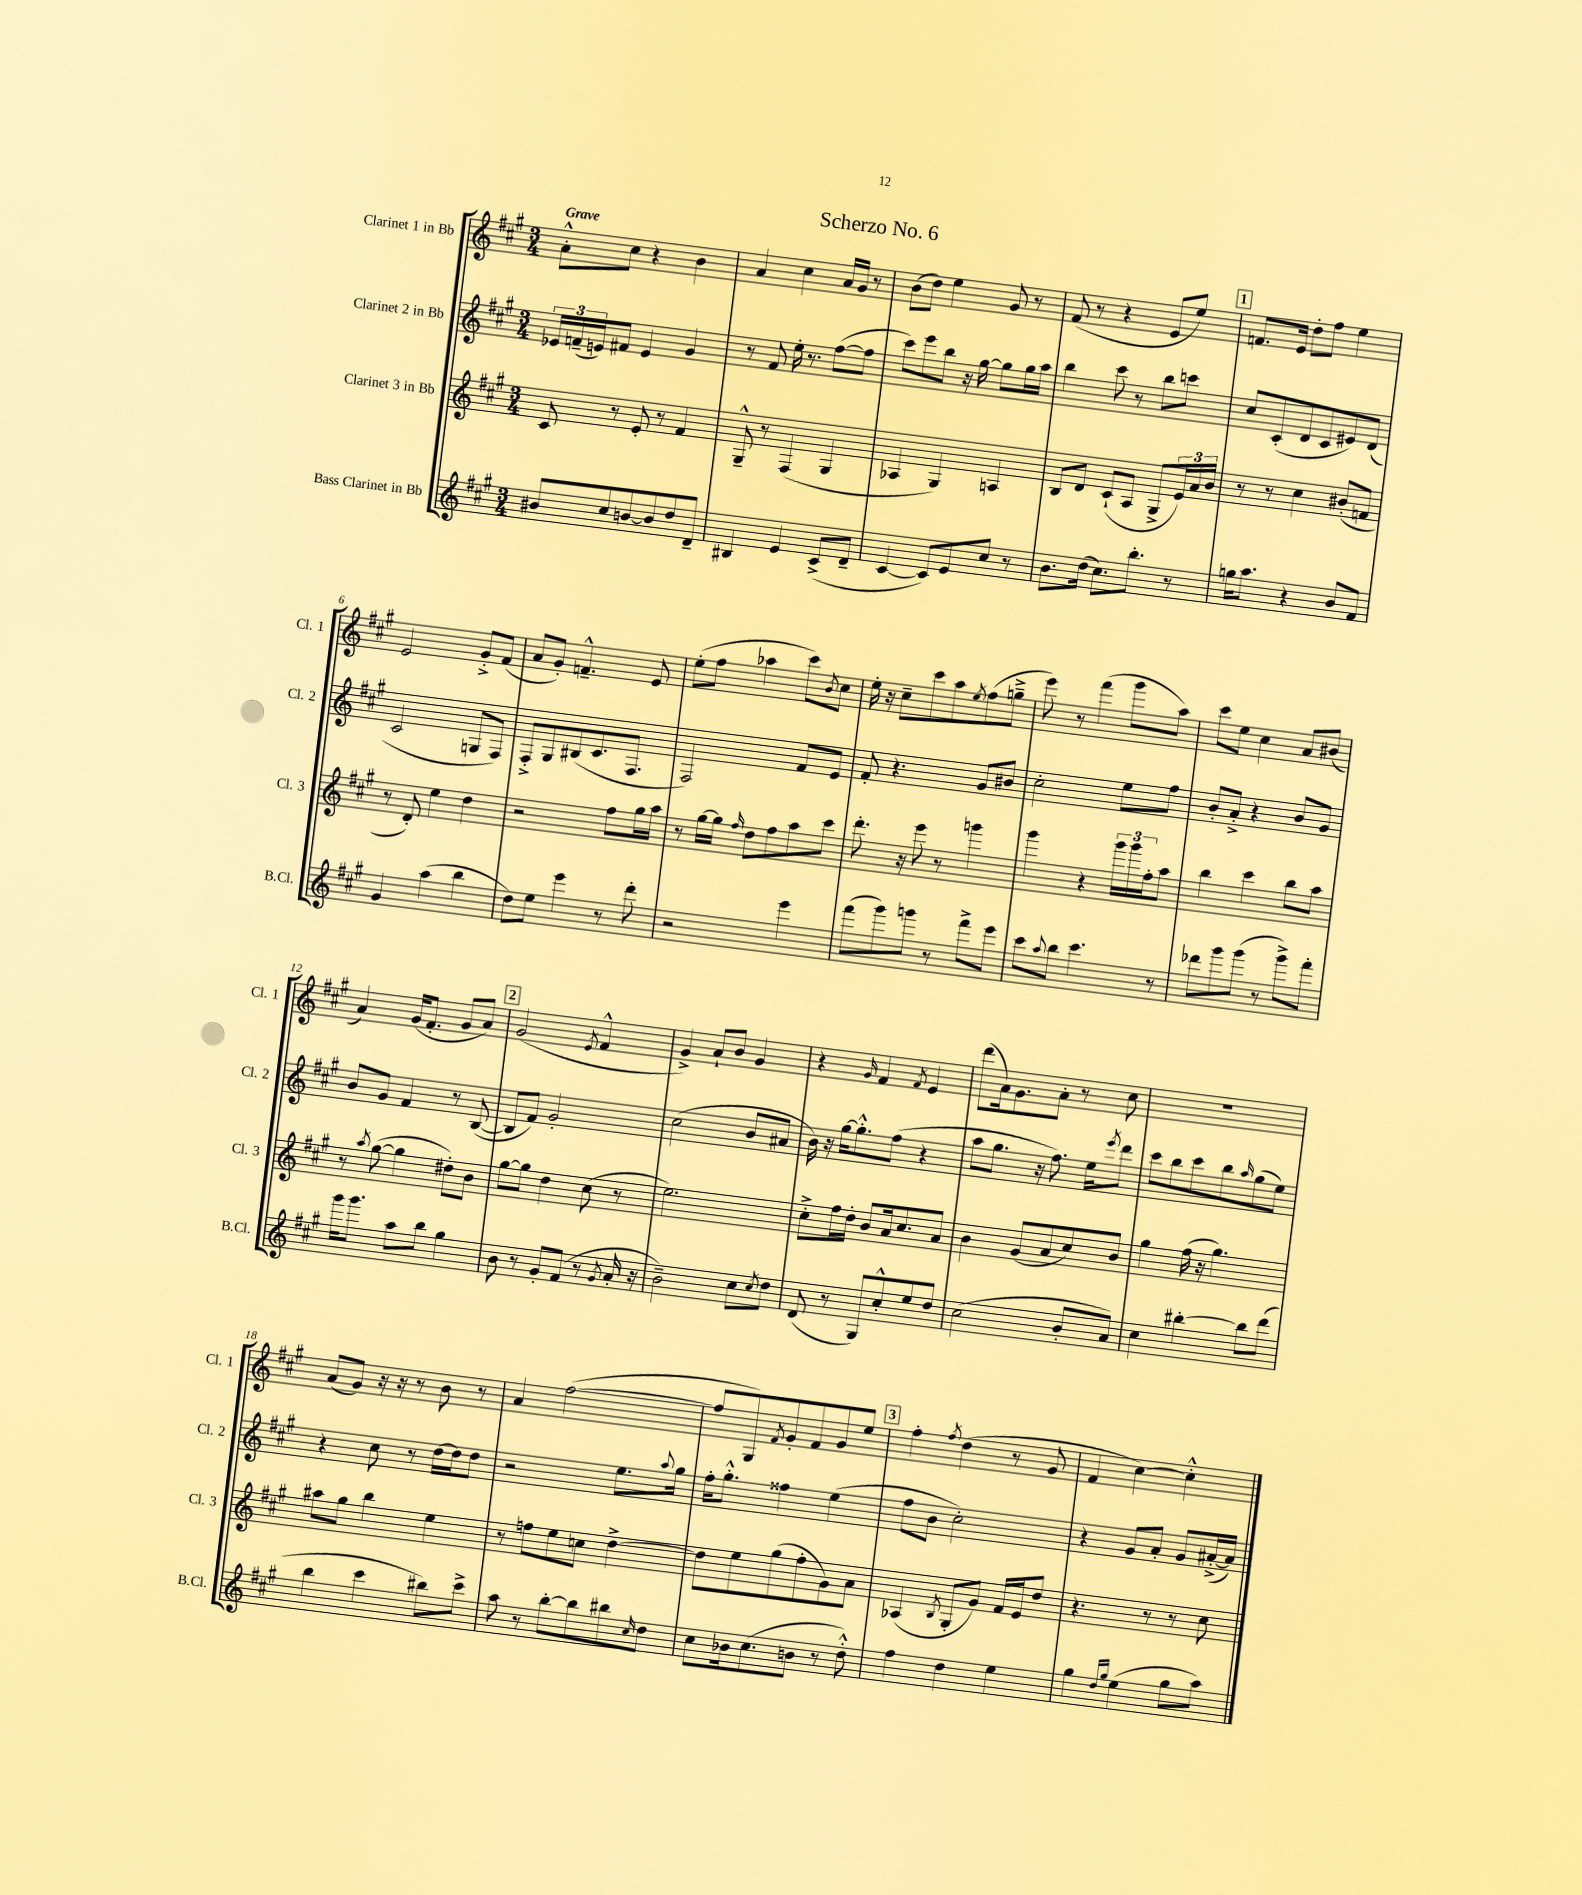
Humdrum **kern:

**kern	**kern	**kern	**kern
*staff4	*staff3	*staff2	*staff1
*clefG2	*clefG2	*clefG2	*clefG2
*k[f#c#g#]	*k[f#c#g#]	*k[f#c#g#]	*k[f#c#g#]
*M3/4	*M3/4	*M3/4	*M3/4
8b#	8c#	24e-	8a'^^
.	.	(24f~	.
.	.	24e)	.
8cc#	8r	8f#	8cc#
[8b	8e'	4e	4r
8b]	8r	.	.
8dd	4f#	4g#	4b
8d~	.	.	.
=	=	=	=
4B#	8G#~^^	8r	4a
.	8r	8f#	.
4e	(4F#	16ee'	4cc#
.	.	8.r	.
(8c#^	4G#	([8ff#	16a
.	.	.	16g#
8d~	.	8ff#]	8r
=	=	=	=
[4c#	4A-	8ccc#)	(8b
.	.	8eee	8dd)
8c#])	4G#)	8bb	4ee
8e	.	16r	.
.	.	[16gg#	.
8cc#	4A	8gg#]	8g#
8r	.	16gg#	8r
.	.	16aa	.
=	=	=	=
8.b	8B	4bb	(8f#
.	8d	.	8r
(16dd	.	.	.
8.cc#)	(8c#`	8ccc#	4r
.	8A	8r	.
8.bb'	.	.	.
.	8G#^	8bb	8e
8r	24e)	8ccc	8ee)
.	24a	.	.
.	24b	.	.
=	=	=	=
16gg	8r	8cc#	8.f
8.aa	.	.	.
.	8r	(8c#'	.
.	.	.	16e
4r	4cc#	8d	8dd'
.	.	8c#	8ff#
8b	(8b#'	8e#)	4ee
8f#	8f	(8d	.
=	=	=	=
4g#	8r	2c#	2e
.	8d')	.	.
(4aa	4ee	.	.
4bb	4dd	8G	8g#'^
.	.	8F#)	(8f#
=	=	=	=
8dd)	2r	8F#'^	8a
8ee	.	8G#	8g#')
4eee	.	(8B#	4.f~^^
.	.	8.c#	.
8r	8ff#	.	.
.	.	8.F#	.
8ddd'	16gg#	.	8e
.	16aa	.	.
=	=	=	=
2r	8r	2F#)	(8ee'
.	[16gg#	.	8ff#
.	16gg#]	.	.
.	16qqff#	.	.
.	8dd	.	4aa-
.	8ff#	.	.
4eee	8aa	8f#	8ccc#)
.	.	.	8qb
.	8ccc#	8e	8cc#
=	=	=	=
(8fff#	8.ddd'	8f#'	16ee'
.	.	.	16r
8ggg#)	.	4.r	8cc#~
.	16r	.	.
8ggg	8eee	.	8ccc#
8r	8r	.	8aa
.	.	.	8qee
8fff#^	4ggg	8g#	(8ff#
8eee	.	8b#	8gg~^
=	=	=	=
8ccc#	4ggg#	2cc#'	8eee)
8qqaa	.	.	.
8bb	.	.	8r
4.ccc#	4r	.	(4fff#
.	24ggg#	8ee	8ggg#
.	24ggg#	.	.
.	24ff#'	.	.
8r	8aa	8ff#	8aa)
=	=	=	=
8ddd-	4bb	8b'	8ccc#
8ggg#	.	8a'^	8ee
(8ggg#	4ccc#	4r	4cc#
8r	.	.	.
8ggg#^)	8bb	8b	8a
8fff#'	8aa	8g#	(8b#
=	=	=	=
16ggg#	8r	8b	4a)
8.ggg#	.	.	.
.	8qaa	.	.
.	([8gg#	8g#	.
8aa	4gg#]	4f#	(16g#
.	.	.	8.f#'
8bb	.	.	.
4gg#	8dd#')	8r	8g#
.	8b	([8B	8a)
=	=	=	=
8b	[8gg#	8B]	(2g#
8r	8gg#]	8f#)	.
8g#'	4dd	2g#'	.
(8f#	.	.	.
.	.	.	8qe
8r	(8cc#	.	4f#^^
8qg#	.	.	.
16a'	8r	.	.
16r	.	.	.
=	=	=	=
2b~)	2.ee)	(2cc#	4g#^)
.	.	.	8a`
.	.	.	8b
8cc#	.	8b	4g#
8qcc#	.	.	.
8dd	.	8a#	.
=	=	=	=
(8d	8cc#'^	16b)	4r
.	.	16r	.
8r	16ff#	[16gg#	.
.	16dd'	8.gg#'^^]	.
.	.	.	16qqg#
8G#)	8b	.	4f#
8cc#'^^	16a	(8ff#	.
.	8.cc#	.	.
.	.	.	8qf#
8ee	.	4r	4e
8dd	8a	.	.
=	=	=	=
(2cc#	4b	8aa	(8ddd
.	.	8.gg#	16a)
.	.	.	8.g#
.	(8g#	.	.
.	.	16r	.
.	8a	8.ff#)	8a'
8b'	8cc#)	.	8r
.	.	16ee	.
.	.	8qeee	.
8a)	8b	8ddd	8cc#
=	=	=	=
4cc#	4gg#	8ccc#	2.r
.	.	8bb	.
[4bb#'	(16ff#	8ccc#	.
.	16r	.	.
.	4.gg#)	8bb	.
.	.	16qqaa	.
8bb#]	.	(8gg#	.
(8ddd	.	8ee)	.
=	=	=	=
4bb	8aa#	4r	(8a
.	8gg#	.	8g#)
4ccc#	4bb	8cc#	16r
.	.	.	16r
.	.	8r	8r
8bb#)	4ee	[16dd	8b
.	.	16dd]	.
8ccc#^	.	8dd	8r
=	=	=	=
8aa	8r	2r	4a
8r	8ff	.	.
[8bb'	8ee	.	([2ff#
8bb]	8cc	.	.
8bb#	[4dd^	8.ee	.
16qqcc#	.	.	.
8dd	.	.	.
.	.	8qqaa	.
.	.	16gg#	.
=	=	=	=
8cc#	8dd]	16ff#'	8ff#]
.	.	8.gg#'^^	.
16b-	8ee	.	8G#)
(8.cc#	.	.	.
.	.	.	8qf#
.	(8gg#	4ff##	8g#'
8b	8ff#'	.	8f#
8r	8g#)	(4ee	8g#
8dd'^^)	8a	.	8ee
=	=	=	=
4ff#	(4A-	8ff#	4ff#'
.	.	8b	.
.	8qB	.	8qff#
4dd	8G#'	2cc#')	(4dd
.	8g#)	.	.
4ee	16f#	.	8r
.	16e	.	.
.	8dd	.	8g#
=	=	=	=
4gg#	4.r	4r	4f#
16qqdd	.	.	.
16qqgg#	.	.	.
(4ee	.	8g#	[4cc#)
.	8r	8a'	.
8gg#	8r	8g#	4cc#'^^]
8aa)	8cc#	([16a#'^	.
.	.	16a#])	.
==	==	==	==
*-	*-	*-	*-
